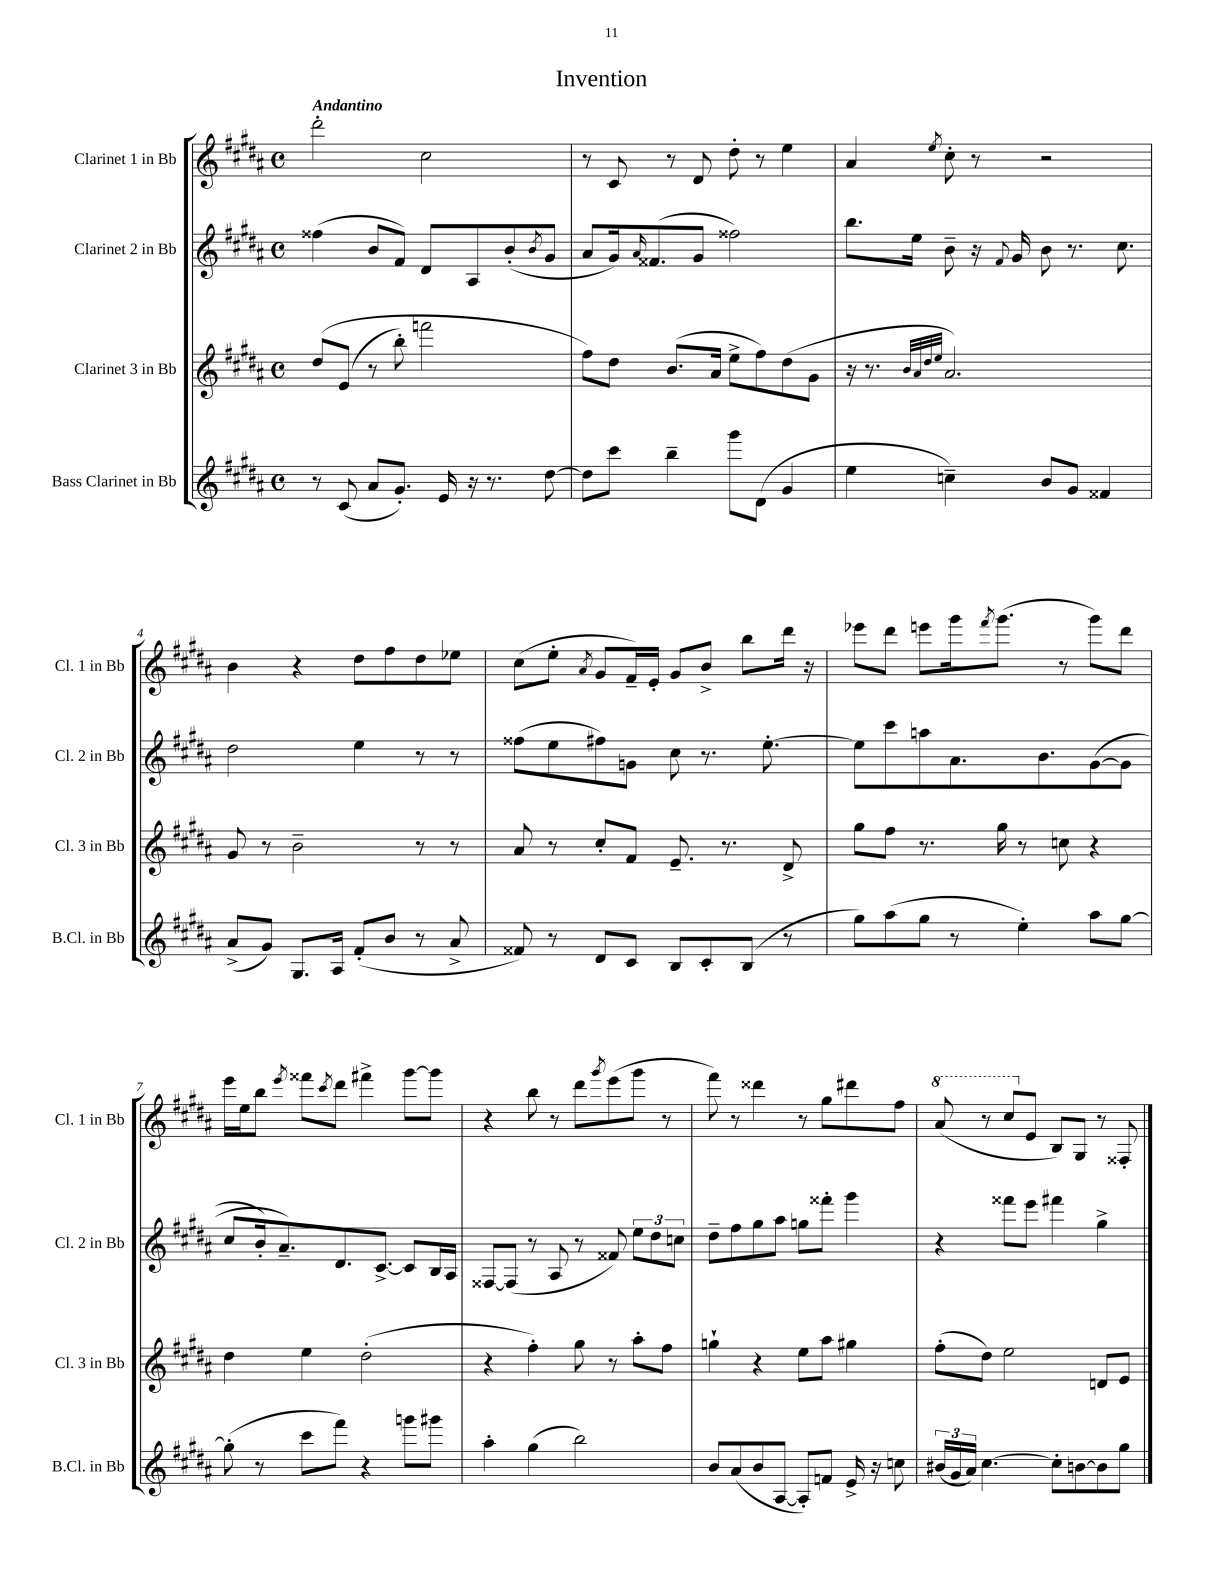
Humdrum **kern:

**kern	**kern	**kern	**kern
*part4	*part3	*part2	*part1
*staff4	*staff3	*staff2	*staff1
*I"Bass Clarinet in Bb	*I"Clarinet 3 in Bb	*I"Clarinet 2 in Bb	*I"Clarinet 1 in Bb
*I'B.Cl. in Bb	*I'Cl. 3 in Bb	*I'Cl. 2 in Bb	*I'Cl. 1 in Bb
*clefG2	*clefG2	*clefG2	*clefG2
*k[f#c#g#d#a#]	*k[f#c#g#d#a#]	*k[f#c#g#d#a#]	*k[f#c#g#d#a#]
*M4/4	*M4/4	*M4/4	*M4/4
*met(c)	*met(c)	*met(c)	*met(c)
=1	=1	=1	=1
!	!	!	!LO:TX:a:B:t=Andantino
8r	(8dd#/L	(4ff##X\	2ddd#'\
(8c#/	(8e/J	.	.
8a#/L	8r	8b/L	.
8.g#'/J)	8bb'\)	8f#/J)	.
.	2fffn\	8d#/L	2cc#\
16e/	.	.	.
16r	.	8A#/	.
8.r	.	.	.
.	.	(8b'/	.
.	.	8qb/	.
[8dd#\	.	8g#/J	.
=2	=2	=2	=2
8dd#\L]	8ff#\L)	8a#/L	8r
8ccc#\J	8dd#\J	16g#/k)	8c#/
.	.	16qqa#/	.
.	.	(8.f##X/	.
4bb~\	(8.b/L	.	8r
.	.	8g#/J	8d#/
.	16a#/Jk	.	.
8ggg#\L	8ee^\L	2ff##X\)	8dd#'\
(8d#\J	8ff#\)	.	8r
4g#/	(8dd#\	.	4ee\
.	8g#\J	.	.
=3	=3	=3	=3
4ee\	16r	8.bb\L	4a#/
.	8.r	.	.
.	.	16ee\Jk	.
.	32qqb/LLL	.	.
.	32qqa#/	.	.
.	32qqdd#/	.	.
.	32qqee/JJJ	.	8qee/
4ccn~\)	2.a#/)	8b~\	8cc#'\
.	.	16r	8r
.	.	8qqf#/	.
.	.	16g#/	.
8b/L	.	8b\	2r
8g#/J	.	8.r	.
4f##X/	.	.	.
.	.	8.cc#\	.
!!LO:LB:g=z
=4	=4	=4	=4
(8a#^/L	8g#/	2dd#\	4b\
8g#/J)	8r	.	.
8.G#/L	2b~\	.	4r
16A#/Jk	.	.	.
(8f#'/L	.	4ee\	8dd#\L
8b/J	.	.	8ff#\
8r	8r	8r	8dd#\
8a#^/	8r	8r	8ee-X\J
=5	=5	=5	=5
8f##X/)	8a#/	(8ff##X\L	(8cc#\L
8r	8r	8ee\	8ee'\J
.	.	.	8qa#/
8d#/L	8cc#'/L	8ff#X\)	8g#/L
8c#/J	8f#/J	8gn\J	16f#~/L)
.	.	.	16e'/JJ
8B/L	8.e~/	8cc#\	8g#/L
8c#'/	.	8.r	8b^/J
.	8.r	.	.
(8B/J	.	.	8bb\L
.	.	[8.ee'\	.
8r	8d#^/	.	16ddd#\Jk
.	.	.	16r
=6	=6	=6	=6
8gg#\L)	8gg#\L	8ee\L]	8eee-X\L
(8aa#\	8ff#\J	8ccc#\	8ddd#\J
8gg#\J	8.r	8aan\	8eeen\L
8r	.	8.a#\	16ggg#\k
.	.	.	8qfff#/
.	16gg#\	.	(8.ggg#\J
4ee'\)	8r	.	.
.	.	8.b\	.
.	8ccn\	.	8r
8aa#\L	4r	(([8g#\	8ggg#\L)
[8gg#\J	.	8g#\J]	8ddd#\J
!!LO:LB:g=z
=7	=7	=7	=7
(8gg#'\]	4dd#\	8cc#/L	16eee\LL
.	.	.	16ee\J
8r	.	16b'/k)	8bb\J
.	.	8.a#~/)	.
.	.	.	8qeee/
8ccc#\L	4ee\	.	8fff##X\L
.	.	.	8qccc#/
8fff#\J)	.	8.d#/	8ddd#\J
4r	(2dd#'\	.	4fff#X^\
.	.	[8.c#^/J	.
8gggn\L	.	8c#/L]	[8ggg#\L
8ggg#X\J	.	16B/L	8ggg#\J]
.	.	16A#/JJ	.
=8	=8	=8	=8
4aa#'\	4r	[8F##X/L	4r
.	.	(8F##/J]	.
(4gg#\	4ff#'\)	8r	8bb\
.	.	8A#/	8r
2bb\)	8gg#\	8r	8ddd#\L
.	.	.	8qggg#/
.	8r	8f##X/)	(8eee\
.	8aa#'\L	12ee\L	8ggg#\J
.	.	12dd#\	.
.	8ff#\J	.	8r
.	.	12ccn\J	.
=9	=9	=9	=9
8b/L	4ggn`\	8dd#~\L	8fff#\)
(8a#/	.	8ff#\	8r
8b/	4r	8gg#\	4ddd##X\
[8A#/J	.	8aa#\J	.
8A#'/L])	8ee\L	8ggn\L	8r
8fn/J	8aa#\J	8fff##X'\J	8gg#\L
16e^/	4gg#X\	4ggg#\	8ddd#X\
16r	.	.	.
8ccn\	.	.	8ff#\J
=10	=10	=10	=10
*	*	*	*8va
(24b#X/LL	(8ff#'\L	4r	(8aa#/
24g#/	.	.	.
24a#/JJ)	.	.	.
[4.cc#\	8dd#\J)	.	8r
.	2ee\	8fff##X\L	8ccc#/L
*	*	*	*X8va
.	.	8eee\J	8e/J
8cc#'\L]	.	4fff#X\	8B/L)
[8bn\	.	.	8G#/J
8b\]	8dn/L	4gg#^\	8r
8gg#\J	8e/J	.	8F##X'/
==	==	==	==
*-	*-	*-	*-
